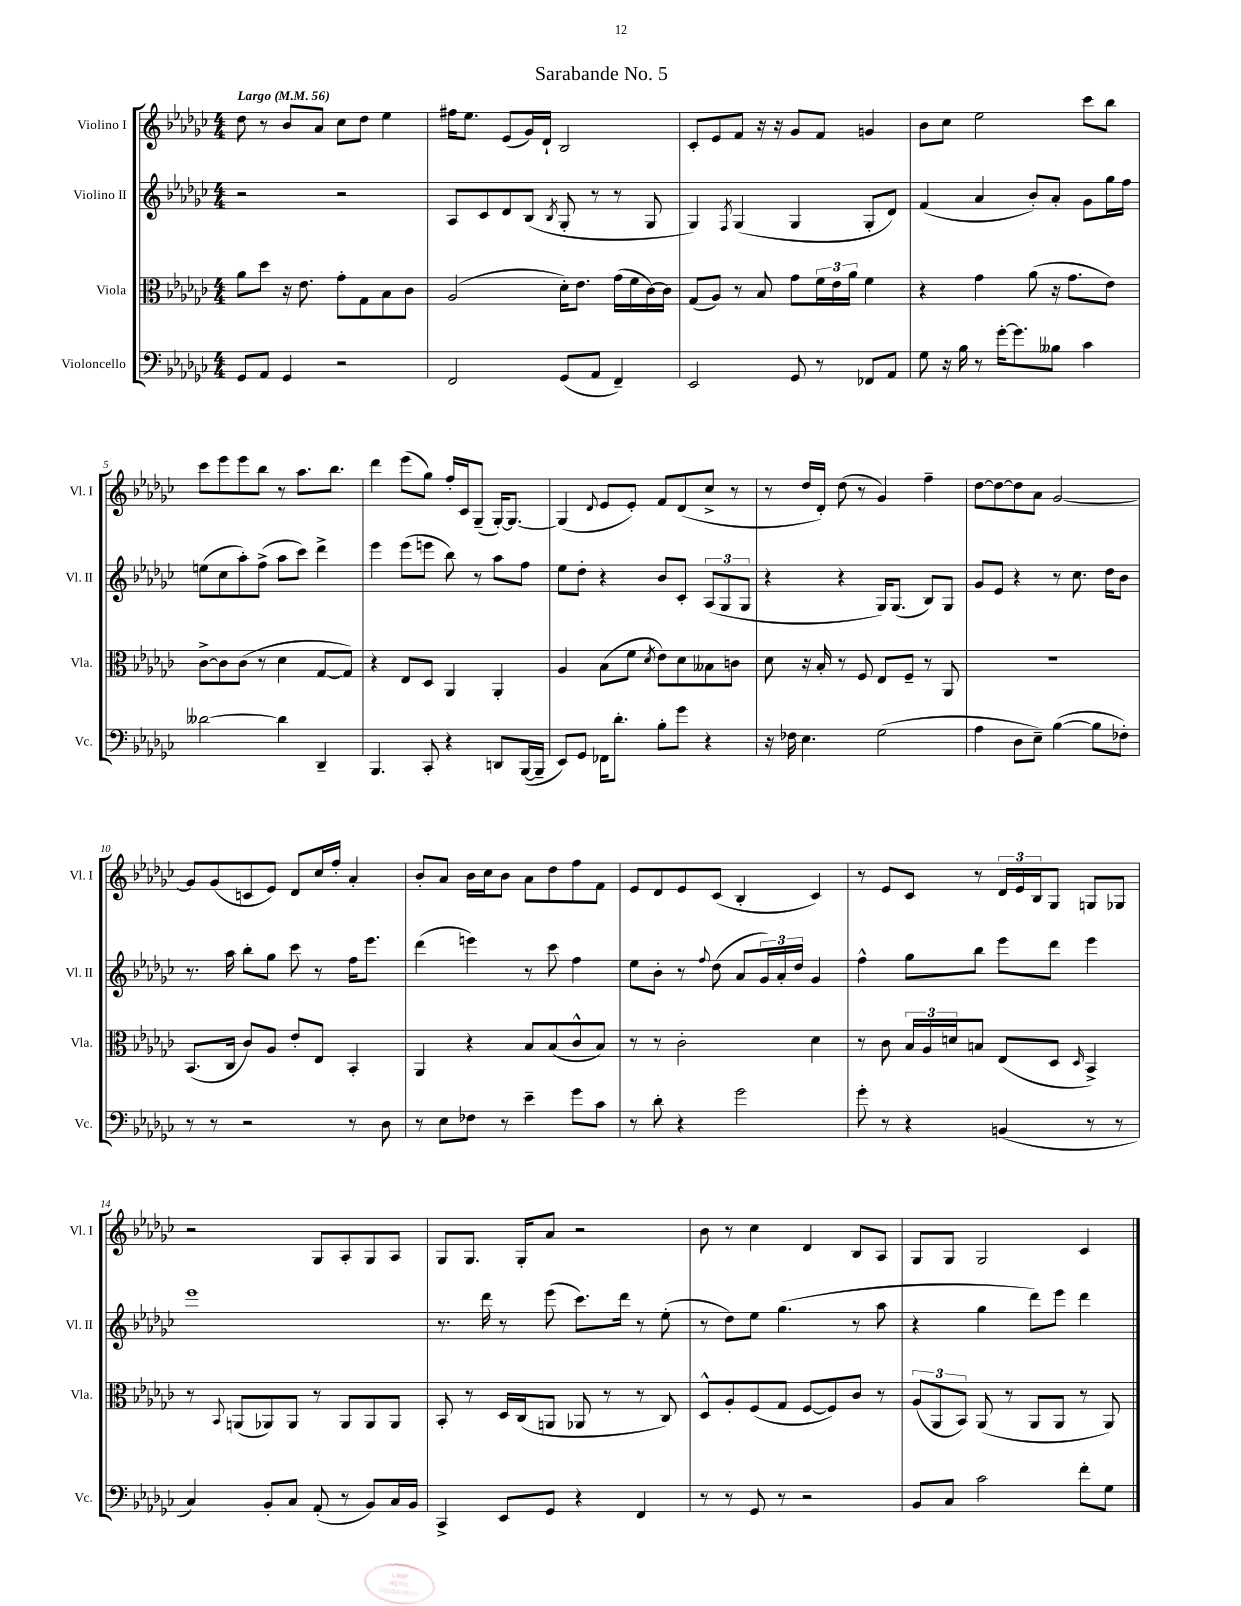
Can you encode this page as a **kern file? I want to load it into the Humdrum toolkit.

**kern	**kern	**kern	**kern
*part4	*part3	*part2	*part1
*staff4	*staff3	*staff2	*staff1
*I"Violoncello	*I"Viola	*I"Violino II	*I"Violino I
*I'Vc.	*I'Vla.	*I'Vl. II	*I'Vl. I
*clefF4	*clefC3	*clefG2	*clefG2
*k[b-e-a-d-g-c-]	*k[b-e-a-d-g-c-]	*k[b-e-a-d-g-c-]	*k[b-e-a-d-g-c-]
*M4/4	*M4/4	*M4/4	*M4/4
*MM56	*MM56	*MM56	*MM56
=1	=1	=1	=1
!	!	!	!LO:TX:a:B:t=Largo
8GG-/L	8a-\L	2r	8dd-\
8AA-/J	8dd-\J	.	8r
4GG-/	16r	.	8b-/L
.	8.e-\	.	.
.	.	.	8a-/J
2r	8g-'\L	2r	8cc-\L
.	8G-\	.	8dd-\J
.	8B-\	.	4ee-\
.	8c-\J	.	.
=2	=2	=2	=2
2FF/	(2A-/	8A-/L	16ff#X\KL
.	.	.	8.ee-\J
.	.	8c-/	.
.	.	8d-/	(8e-/L
.	.	(8B-/J	16g-/L)
.	.	.	16d-`/JJ
.	.	8qB-/	.
(8GG-/L	16d-'\KL)	8G-'/	2B-/
.	8.e-\J	.	.
8AA-/J	.	8r	.
4FF~/)	(16g-\LL	8r	.
.	16f\	.	.
.	[16c-\)	8G-/	.
.	16c-\JJ]	.	.
=3	=3	=3	=3
2EE-/	(8G-/L	4G-/)	8c-'/L
.	8A-/J)	.	8e-/
.	.	8qF/	.
.	8r	(4G-/	8f/J
.	8B-/	.	16r
.	.	.	16r
8GG-/	8g-\L	4G-/	8g-/L
8r	24f\L	.	8f/J
.	24e-\	.	.
.	24a-\JJ	.	.
8FF-X/L	4f\	8G-'/L	4gn/
8AA-/J	.	8d-/J)	.
=4	=4	=4	=4
8G-\	4r	(4f/	8b-\L
16r	.	.	8cc-\J
16B-\	.	.	.
8r	4g-\	4a-/	2ee-\
[16g-'\KL	.	.	.
8.g-\]	.	.	.
.	(8a-\	8b-'/L)	.
8B--X\J	16r	8a-'/J	.
.	8.g-\L	.	.
4c-\	.	8g-\L	8ccc-\L
.	8e-\J)	16gg-\L	8bb-\J
.	.	16ff\JJ	.
!!LO:LB:g=z
=5	=5	=5	=5
[2d--X\	[8c-^\L	(8een\L	8ccc-\L
.	8c-\]	8cc-\	8eee-\
.	(8c-\J	8aa-'\)	8eee-\
.	8r	(8ff^\J	8bb-\J
4d--\]	4d-\	8aa-\L	8r
.	.	8ccc-\J)	8.aa-\L
4DD-~/	[8G-/L	4ddd-^\	.
.	.	.	8.bb-\J
.	8G-/J])	.	.
=6	=6	=6	=6
4.BBB-/	4r	4eee-\	4ddd-\
.	8E-/L	(8eee-\L	(8eee-\L
8CC-'/	8D-/J	8eeen\J	8gg-\J)
4r	4AA-/	8bb-\)	16ff'/LL
.	.	.	16c-/J
.	.	8r	(8G-~/J
8DDn/L	4AA-'/	8aa-\L	[16G-'/KL)
.	.	.	8.G-/J_
([16BBB-/L	.	8ff\J	.
16BBB-~/JJ]	.	.	.
=7	=7	=7	=7
8EE-/L)	4A-/	8ee-\L	(4G-/]
8GG-/J	.	8dd-'\J	.
.	.	.	8qqd-/
16FF-X\KL	(8B-\L	4r	8e-/L
8.d-'\J	.	.	.
.	8f\J	.	8e-'/J)
.	8qd-/	.	.
8B-'\L	8e-\L)	8b-/L	8f/L
8g-\J	8d-\	8c-'/J	(8d-/
4r	8B--X\	(12A-/L	8cc-^/J
.	.	12G-/	.
.	8cn\J	.	8r
.	.	12G-/J	.
=8	=8	=8	=8
16r	8d-\	4r	8r
16F-X\	.	.	.
4.E-\	16r	.	16dd-/LL
.	16B-'/	.	16d-'/JJ)
.	8r	4r	(8dd-\
.	8F/	.	8r
(2G-\	8E-/L	16G-/KL)	4g-/)
.	.	(8.G-/J	.
.	8F~/J	.	.
.	8r	8B-/L)	4ff~\
.	8AA-/	8G-/J	.
=9	=9	=9	=9
4A-\	1r	8g-/L	[8dd-\L
.	.	8e-/J	8dd-\_
8D-\L	.	4r	8dd-\]
8E-~\J)	.	.	8a-\J
([4B-\	.	8r	[2g-/
.	.	8.cc-\	.
8B-\L]	.	.	.
.	.	16dd-\KL	.
8F-X'\J)	.	8b-\J	.
!!LO:LB:g=z
=10	=10	=10	=10
8r	(8.BB-/L	8.r	8g-/L]
8r	.	.	(8g-/
.	16C-/Jk	16aa-\	.
2r	8c-/L)	8bb-'\L	8cn/
.	8A-/J	8gg-\J	8e-/J)
.	8e-'/L	8ccc-\	8d-/L
.	8E-/J	8r	16cc-/L
.	.	.	16ff'/JJ
8r	4BB-'/	16ff\KL	4a-'/
.	.	8.eee-\J	.
8D-\	.	.	.
=11	=11	=11	=11
8r	4AA-/	(4ddd-\	8b-'/L
8E-\L	.	.	8a-/J
8F-X\J	4r	4eeen\)	16b-\LL
.	.	.	16cc-\J
8r	.	.	8b-\J
4e-~\	8B-/L	8r	8a-\L
.	(8B-/	8ccc-\	8dd-\
8g-\L	8c-^^/	4ff\	8ff\
8c-\J	8B-/J)	.	8f\J
=12	=12	=12	=12
8r	8r	8ee-\L	8e-/L
8d-'\	8r	8b-'\J	8d-/
4r	2c-'\	8r	8e-/
.	.	8qqff/	.
.	.	(8dd-\	(8c-/J
2g-\	.	8a-/L	4B-'/
.	.	24g-/L)	.
.	.	24a-'/	.
.	.	24dd-/JJ	.
.	4d-\	4g-/	4c-/)
=13	=13	=13	=13
8g-'\	8r	4ff^^\	8r
8r	8c-\	.	8e-/L
4r	24B-/LL	8gg-\L	8c-/J
.	24A-/	.	.
.	24dn/J	.	.
.	8Bn/J	8bb-\J	8r
(4BBn/	(8E-/L	8eee-\L	24d-/LL
.	.	.	24e-/
.	.	.	24B-/J
.	8D-/J	8ddd-\J	8G-/J
.	16qqD-/	.	.
8r	4BB-^/)	4eee-\	8Gn/L
8r	.	.	8G-X/J
!!LO:LB:g=z
=14	=14	=14	=14
4C-/)	8r	1eee-	2r
.	8qqBB-/	.	.
.	(8AAn/L	.	.
8BB-'/L	8AA-X/)	.	.
8C-/J	8AA-/J	.	.
(8AA-'/	8r	.	8G-/L
8r	8AA-/L	.	8A-'/
8BB-/L)	8AA-/	.	8G-/
16C-/L	8AA-/J	.	8A-/J
16BB-/JJ	.	.	.
=15	=15	=15	=15
4CC-^/	8BB-'/	8.r	8G-/L
.	8r	.	8.G-/J
.	.	16ddd-\	.
8EE-/L	16D-/LL	8r	.
.	(16C-/J	.	16G-'/KL
8GG-/J	8AAn/J	(8eee-\	8a-/J
4r	8AA-X/	8.ccc-\L)	2r
.	8r	.	.
.	.	16ddd-\Jk	.
4FF/	8r	8r	.
.	8C-/)	(8ee-'\	.
=16	=16	=16	=16
8r	8D-^^/L	8r	8b-\
8r	8A-'/	8dd-\L)	8r
8GG-/	(8F/	8ee-\J	4cc-\
8r	8G-/J	(4.gg-\	.
2r	[8F/L	.	4d-/
.	8F/])	.	.
.	8c-/J	8r	8B-/L
.	8r	8aa-\	8A-/J
=17	=17	=17	=17
8BB-/L	(12A-/L	4r	8G-/L
.	12AA-/	.	.
8C-/J	.	.	8G-/J
.	12BB-/J)	.	.
2c-\	(8AA-/	4gg-\	2G-/
.	8r	.	.
.	8AA-/L	8ddd-\L)	.
.	8AA-/J	8eee-\J	.
8f'\L	8r	4ddd-\	4c-/
8G-\J	8AA-/)	.	.
==	==	==	==
*-	*-	*-	*-
